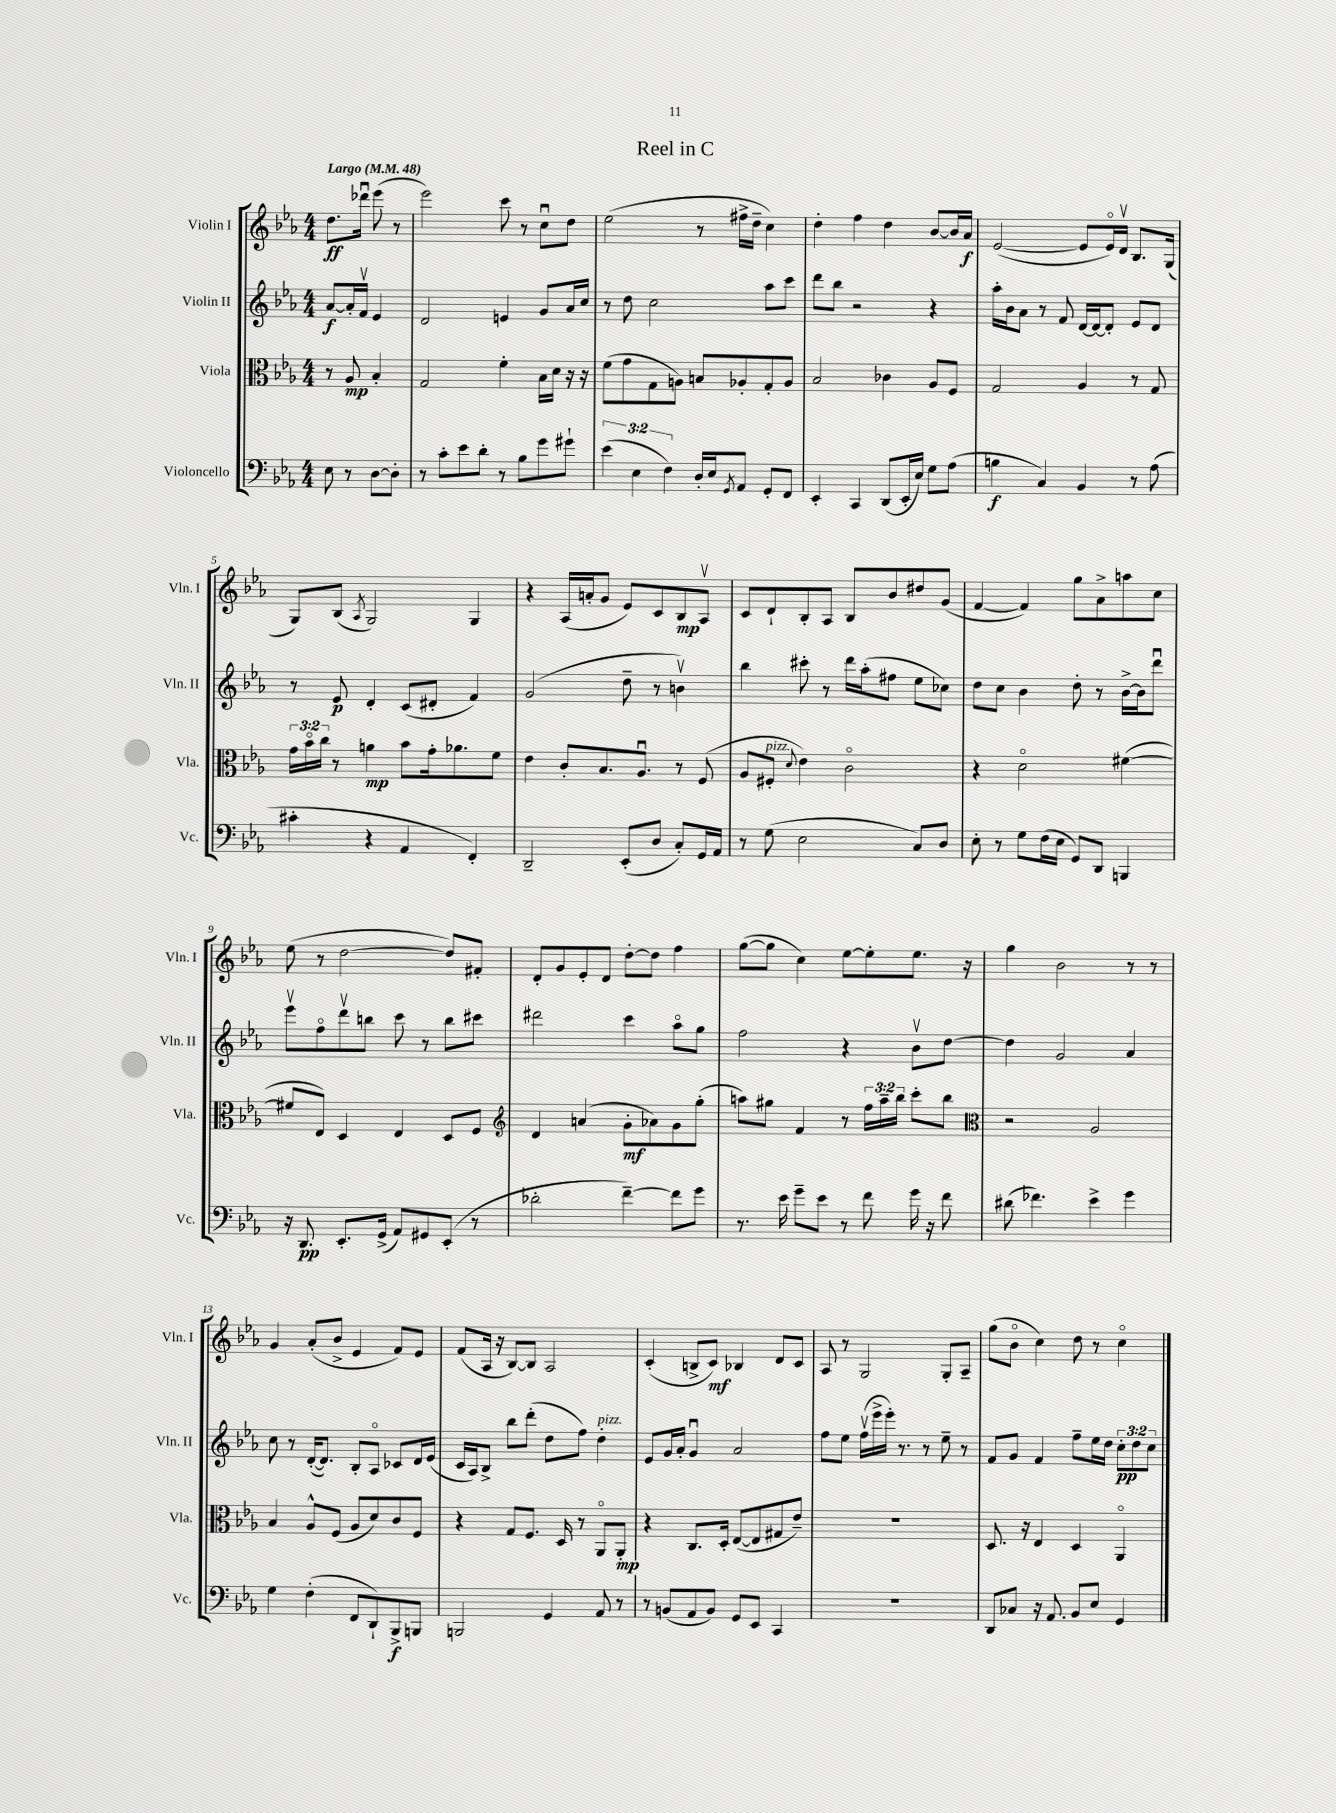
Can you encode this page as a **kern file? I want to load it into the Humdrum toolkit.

**kern	**dynam	**kern	**dynam	**kern	**dynam	**kern	**dynam
*part4	*part4	*part3	*part3	*part2	*part2	*part1	*part1
*staff4	*staff4	*staff3	*staff3	*staff2	*staff2	*staff1	*staff1
*I"Violoncello	*	*I"Viola	*	*I"Violin II	*	*I"Violin I	*
*I'Vc.	*	*I'Vla.	*	*I'Vln. II	*	*I'Vln. I	*
*clefF4	*	*clefC3	*	*clefG2	*	*clefG2	*
*k[b-e-a-]	*	*k[b-e-a-]	*	*k[b-e-a-]	*	*k[b-e-a-]	*
*M4/4	*	*M4/4	*	*M4/4	*	*M4/4	*
*MM48	*	*MM48	*	*MM48	*	*MM48	*
=	=	=	=	=	=	=	=
!	!	!	!	!	!	!LO:TX:a:B:t=Largo	!
8E-\	.	8r	.	[8a-/L	f	8.dd\L	ff
8r	.	8A-/	mp	16a-'/L]	.	.	.
.	.	.	.	16fv/JJ	.	16ddd-Xu\Jk	.
[8D\L	.	4B-'/	.	4e-/	.	(8eee-\	.
8D'\J]	.	.	.	.	.	8r	.
=1	=1	=1	=1	=1	=1	=1	=1
8r	.	2G/	.	2d/	.	2eee-\)	.
8c'\L	.	.	.	.	.	.	.
8e-\	.	.	.	.	.	.	.
8d'\J	.	.	.	.	.	.	.
8r	.	4f'\	.	4en/	.	8ccc\	.
8B-\L	.	.	.	.	.	8r	.
8g\	.	16B-\LL	.	8g/L	.	8ccu\L	.
.	.	16d\JJ	.	.	.	.	.
8g#X`\J	.	16r	.	16a-/L	.	8dd\J	.
.	.	16r	.	16cc/JJ	.	.	.
=2	=2	=2	=2	=2	=2	=2	=2
(6e-\	.	(8f\L	.	8r	.	(2ee-\	.
.	.	8g\	.	8dd\	.	.	.
6E-\	.	.	.	.	.	.	.
.	.	8G\	.	2cc\	.	.	.
6F\)	.	.	.	.	.	.	.
.	.	8An\J)	.	.	.	.	.
16D'/LL	.	8Bn/L	.	.	.	8r	.
16E-/J	.	.	.	.	.	.	.
8qGG/	.	.	.	.	.	.	.
8AA-/J	.	8A-X'/	.	.	.	16ff#X^\LL	.
.	.	.	.	.	.	16dd~\JJ	.
8GG'/L	.	8G'/	.	8aa-\L	.	4cc\)	.
8FF/J	.	8A-/J	.	8ccc\J	.	.	.
=3	=3	=3	=3	=3	=3	=3	=3
4EE-'/	.	2B-/	.	8ddd\L	.	4dd'\	.
.	.	.	.	8bb-\J	.	.	.
4CC/	.	.	.	2r	.	4ff\	.
(8DD/L	.	4c-X\	.	.	.	4dd\	.
16EE-'/L	.	.	.	.	.	.	.
16E-/JJ)	.	.	.	.	.	.	.
8G\L	.	8A-/L	.	4r	.	[8b-/L	.
(8A-\J	.	8F/J	.	.	.	16b-/L]	.
.	.	.	.	.	.	16a-/JJ	f
=4	=4	=4	=4	=4	=4	=4	=4
4Bn\	f	2G/	.	16aa-'\LL	.	([2e-/	.
.	.	.	.	16b-\J	.	.	.
.	.	.	.	8a-\J	.	.	.
4C/)	.	.	.	8r	.	.	.
.	.	.	.	8f/	.	.	.
4BB-/	.	4A-/	.	[16d/LL	.	8e-/L]	.
.	.	.	.	16d/J_	.	.	.
.	.	.	.	8d'/J]	.	16e-/L)	.
.	.	.	.	.	.	16dv/JJ	.
8r	.	8r	.	8e-/L	.	8.B-/L	.
(8A-\	.	8G/	.	8d/J	.	.	.
.	.	.	.	.	.	(16G/Jk	.
!!LO:LB:g=z
=5	=5	=5	=5	=5	=5	=5	=5
4c#X'\	.	24g\LL	.	8r	.	8G/L)	.
.	.	24b-\	.	.	.	.	.
.	.	24cc\JJ	.	.	.	.	.
.	.	8r	.	8e-/	p	(8B-/J	.
.	.	.	.	.	.	8qA-/	.
4r	.	4an\	mp	4d'/	.	2G/)	.
4AA-/	.	8b-\L	.	(8c/L	.	.	.
.	.	16g'\k	.	8d#X'/J	.	.	.
.	.	8.a-X\	.	.	.	.	.
4FF'/)	.	.	.	4f/)	.	4G/	.
.	.	8f\J	.	.	.	.	.
=6	=6	=6	=6	=6	=6	=6	=6
2DD~/	.	4e-\	.	(2g/	.	4r	.
.	.	8c'/L	.	.	.	(16A-/LL	.
.	.	.	.	.	.	16an'/J	.
.	.	8.B-/	.	.	.	8g/J	.
(8EE-'/L	.	.	.	8dd~\	.	8e-/L)	.
.	.	8.A-u/J	.	.	.	.	.
8D/J	.	.	.	8r	.	8c/	.
8C'/L)	.	8r	.	4bnv\)	.	8B-/	mp
16GG/L	.	(8F/	.	.	.	8A-v/J	.
16AA-/JJ	.	.	.	.	.	.	.
=7	=7	=7	=7	=7	=7	=7	=7
8r	.	8A-/L	.	4bb-\	.	8c/L	.
!	!	!LO:TX:a:i:t=pizz.	!	!	!	!	!
(8G\	.	8F#X'/J	.	.	.	8d`/	.
.	.	8qqd/	.	.	.	.	.
2E-\	.	4e-\)	.	8ccc#X'\	.	8B-'/	.
.	.	.	.	8r	.	8A-/J	.
.	.	2c\	.	16ddd\LL	.	8B-/L	.
.	.	.	.	(16aa-'\J	.	.	.
.	.	.	.	8ff#X\J	.	8b-/	.
8C/L)	.	.	.	8ee-\L	.	8dd#X/	.
8D/J	.	.	.	8cc-X\J)	.	(8g/J	.
=8	=8	=8	=8	=8	=8	=8	=8
8E-'\	.	4r	.	8dd\L	.	[4f/	.
8r	.	.	.	8cc\J	.	.	.
8G\L	.	2d\	.	4b-\	.	4f/])	.
(16F\L	.	.	.	.	.	.	.
16E-\JJ	.	.	.	.	.	.	.
8GG/L)	.	.	.	8dd'\	.	8gg\L	.
8DD/J	.	.	.	8r	.	8a-^\	.
4BBBn/	.	([4f#X\	.	[16b-^\LL	.	8aan\	.
.	.	.	.	16b-\J]	.	.	.
.	.	.	.	8dddu\J	.	8cc\J	.
!!LO:LB:g=z
=9	=9	=9	=9	=9	=9	=9	=9
16r	.	8f#X/L]	.	8eee-v\L	.	(8ee-\	.
8.DD/	pp	.	.	.	.	.	.
.	.	8E-/J)	.	8ff\	.	8r	.
8.EE-'/L	.	4D/	.	8dddv\	.	[2dd\	.
.	.	.	.	8bbn\J	.	.	.
(16GG^/Jk	.	.	.	.	.	.	.
8AA-/L)	.	4E-/	.	8ccc\	.	.	.
8GG#X/	.	.	.	8r	.	.	.
(8EE-'/J	.	8D/L	.	8bb\L	.	8dd/L])	.
8r	.	8F/J	.	8ccc#X\J	.	8f#X'/J	.
=10	=10	=10	=10	=10	=10	=10	=10
*	*	*clefG2	*	*	*	*	*
2d-X'\	.	4d/	.	2ddd#X\	.	8d'/L	.
.	.	.	.	.	.	8g/	.
.	.	(4an/	.	.	.	8e-'/	.
.	.	.	.	.	.	8d/J	.
[4f~\)	.	8g'\L	mf	4ccc\	.	[8dd'\L	.
.	.	8a-X\)	.	.	.	8dd\J]	.
8f\L]	.	8g\	.	8aa-\L	.	4ff\	.
8g\J	.	(8gg'\J	.	8gg\J	.	.	.
=11	=11	=11	=11	=11	=11	=11	=11
8.r	.	8aan\L)	.	2ff\	.	([8gg\L	.
.	.	8gg#X\J	.	.	.	8gg\J]	.
16e-\	.	.	.	.	.	.	.
8g~\L	.	4f/	.	.	.	4cc\)	.
8e-\J	.	.	.	.	.	.	.
8r	.	8r	.	4r	.	[8ee-\L	.
8f\	.	24ff\LL	.	.	.	8ee-'\]	.
.	.	24aa~\	.	.	.	.	.
.	.	24bb-\JJ	.	.	.	.	.
16g\	.	8ccc'\L	.	8b-v\L	.	8.ee-\J	.
16r	.	.	.	.	.	.	.
8f\	.	8bb-\J	.	[8dd\J	.	.	.
.	.	.	.	.	.	16r	.
=12	=12	=12	=12	=12	=12	=12	=12
*	*	*clefC3	*	*	*	*	*
(8d#X\	.	2r	.	4dd\]	.	4gg\	.
4.f-X\)	.	.	.	.	.	.	.
.	.	.	.	2g/	.	2b-\	.
4e-^\	.	2A-/	.	.	.	.	.
4g\	.	.	.	4a-/	.	8r	.
.	.	.	.	.	.	8r	.
!!LO:LB:g=z
=13	=13	=13	=13	=13	=13	=13	=13
4G\	.	4B-/	.	8cc\	.	4g/	.
.	.	.	.	8r	.	.	.
(4F'\	.	8A-^^/L	.	([16d'/KL	.	(8a-'/L	.
.	.	.	.	8.d/J])	.	.	.
.	.	(8F/J	.	.	.	8b-^/J	.
8FF/L	.	8A-/L	.	8B-'/L	.	4e-/	.
8DD`/)	.	8d/)	.	8A-/J	.	.	.
8BBB-^/	f	8c/	.	8c-X/L	.	8f/L)	.
8BBBn/J	.	8F/J	.	16d/L	.	8e-/J	.
.	.	.	.	(16e-/JJ	.	.	.
=14	=14	=14	=14	=14	=14	=14	=14
2BBBn/	.	4r	.	16c/LL	.	(8f/L	.
.	.	.	.	16A-/J)	.	.	.
.	.	.	.	8B-^/J	.	16A-/Jk	.
.	.	.	.	.	.	16r	.
.	.	8G/L	.	8bb-\L	.	[8B-/L)	.
.	.	8.F/J	.	(8ddd'\J	.	8B-/J]	.
4GG/	.	.	.	8dd\L	.	2A-/	.
.	.	16D/	.	.	.	.	.
.	.	8r	.	8ff\J)	.	.	.
!	!	!	!	!LO:TX:a:i:t=pizz.	!	!	!
8AA-/	.	8AA-/L	.	4dd'\	.	.	.
8r	.	8AA-'/J	mp	.	.	.	.
=15	=15	=15	=15	=15	=15	=15	=15
8r	.	4r	.	8e-/L	.	(4c'/	.
(8BBn/L	.	.	.	16g/L	.	.	.
.	.	.	.	16a-'/JJ	.	.	.
8AA-/	.	8.C/L	.	4gu/	.	8Bn^/L	.
8BB/J)	.	.	.	.	.	8c/J)	mf
.	.	16D'/Jk	.	.	.	.	.
8GG/L	.	([8E-/L	.	2a-/	.	4B-X/	.
8EE-/J	.	8E-/]	.	.	.	.	.
4CC/	.	8G#X/	.	.	.	8d/L	.
.	.	8e-~/J)	.	.	.	8c/J	.
=16	=16	=16	=16	=16	=16	=16	=16
1r	.	1r	.	8ff\L	.	8A-/	.
.	.	.	.	8ee-\J	.	8r	.
.	.	.	.	(16ffv\LL	.	2G/	.
.	.	.	.	16eee-^\	.	.	.
.	.	.	.	16eee-'\JJ)	.	.	.
.	.	.	.	8.r	.	.	.
.	.	.	.	8r	.	.	.
.	.	.	.	8ee-~\	.	8G'/L	.
.	.	.	.	8r	.	8A-~/J	.
=17	=17	=17	=17	=17	=17	=17	=17
8DD/L	.	8.D/	.	8f/L	.	(8gg\L	.
8C-X/J	.	.	.	8g/J	.	8b-\J	.
.	.	16r	.	.	.	.	.
16r	.	4E-/	.	4f/	.	4cc\)	.
8.AA-/	.	.	.	.	.	.	.
8BB-/L	.	4D/	.	8ff~\L	.	8dd\	.
8E-/J	.	.	.	16ee-\L	.	8r	.
.	.	.	.	16dd\JJ	.	.	.
4GG/	.	4AA-/	.	12cc'\L	pp	4cc\	.
.	.	.	.	12dd\	.	.	.
.	.	.	.	12cc\J	.	.	.
==	==	==	==	==	==	==	==
*-	*-	*-	*-	*-	*-	*-	*-
